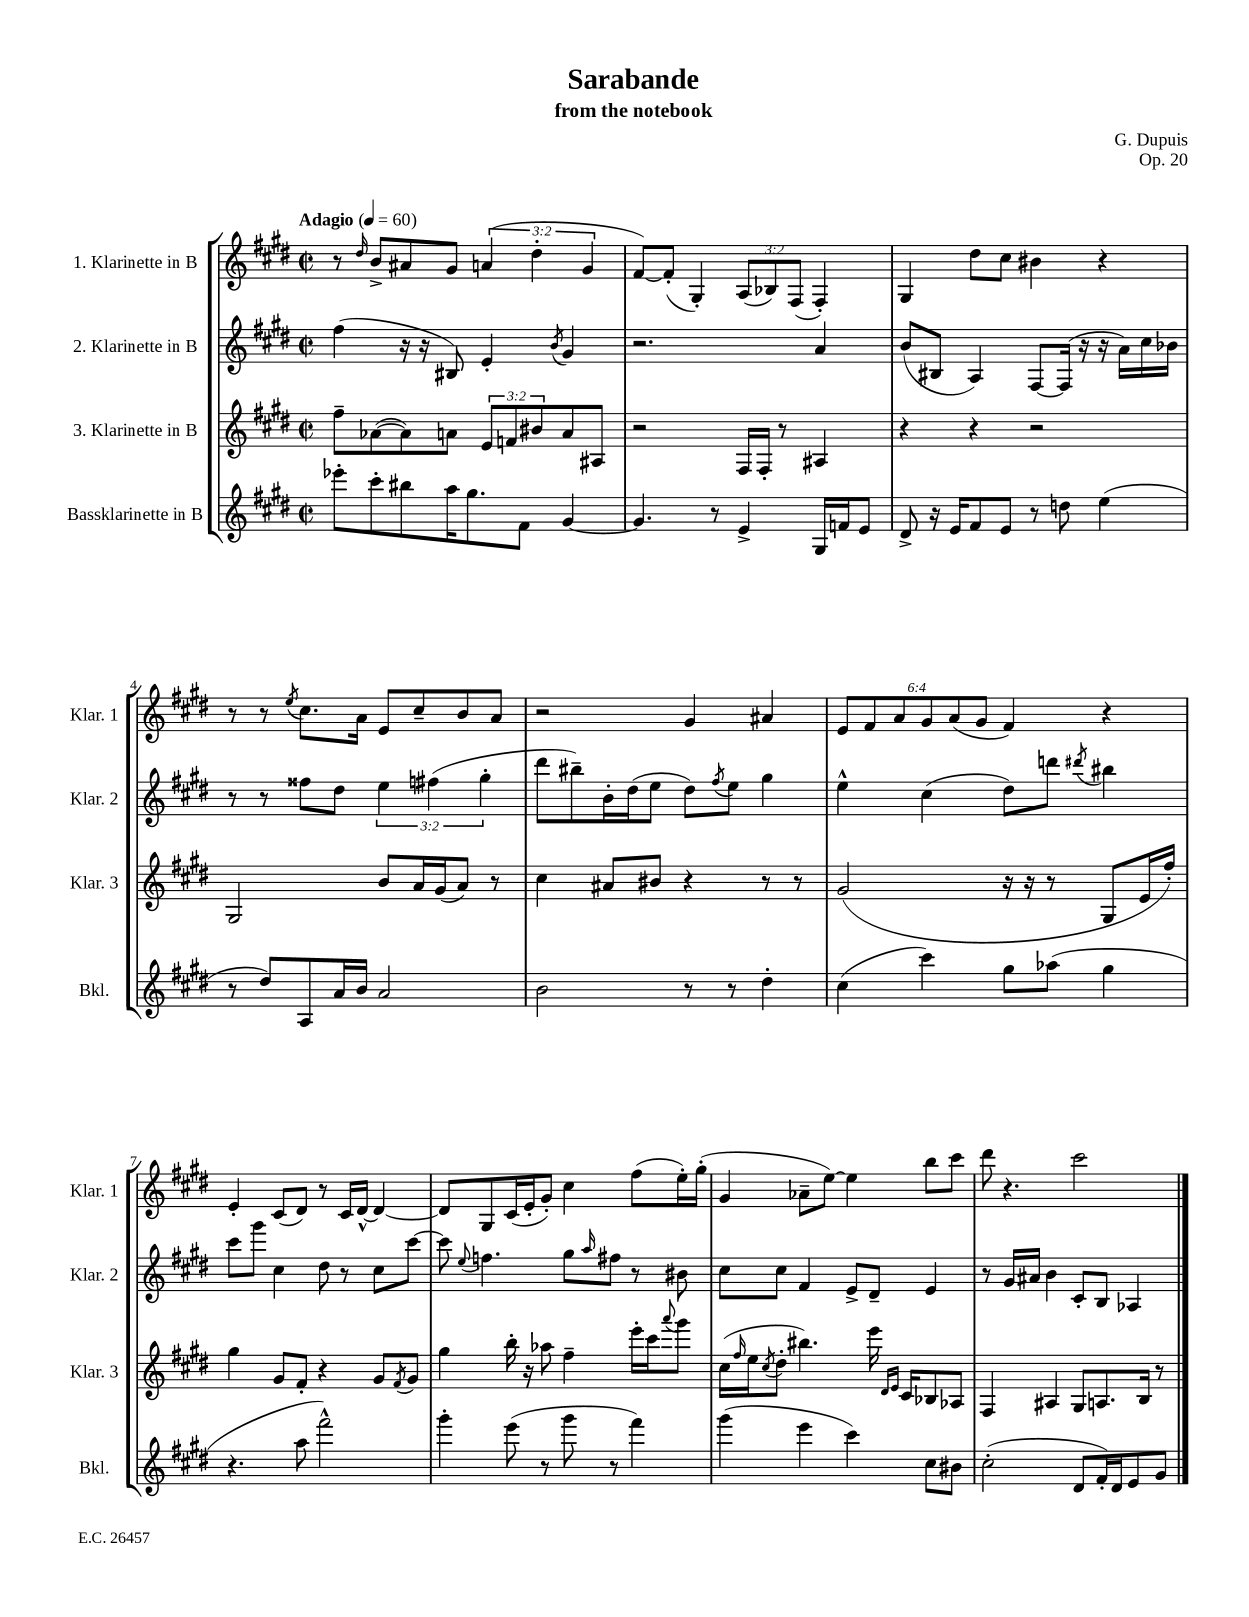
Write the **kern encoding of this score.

**kern	**kern	**kern	**kern
*part4	*part3	*part2	*part1
*staff4	*staff3	*staff2	*staff1
*I"Bassklarinette in B	*I"3. Klarinette in B	*I"2. Klarinette in B	*I"1. Klarinette in B
*I'Bkl.	*I'Klar. 3	*I'Klar. 2	*I'Klar. 1
*clefG2	*clefG2	*clefG2	*clefG2
*k[f#c#g#d#]	*k[f#c#g#d#]	*k[f#c#g#d#]	*k[f#c#g#d#]
*M2/2	*M2/2	*M2/2	*M2/2
*met(c|)	*met(c|)	*met(c|)	*met(c|)
*MM60	*MM60	*MM60	*MM60
=1	=1	=1	=1
!	!	!	!LO:TX:a:B:t=Adagio
8eee-X'\L	8ff#~\L	(4ff#\	8r
.	.	.	16qqdd#/
8ccc#'\	([8a-X\	.	8b^/L
8bb#X\	8a-\])	16r	8a#X/
.	.	16r	.
16aa\K	8an\J	8B#X/)	8g#/J
8.gg#\	.	.	.
.	12e/L	4e'/	(6an/
.	12fn/	.	.
8f#\J	.	.	.
.	12b#X/	.	6dd#'\
.	.	8qb/	.
[4g#/	8a/	4g#/	.
.	.	.	6g#/
.	8A#X/J	.	.
=2	=2	=2	=2
4.g#/]	2r	2.r	[8f#/L)
.	.	.	(8f#'/J]
.	.	.	4G#'/)
8r	.	.	.
4e^/	16F#/LL	.	(12A/L
.	16F#'/JJ	.	.
.	.	.	12B-X/)
.	8r	.	.
.	.	.	(12F#/J
16G#/LL	4A#X/	4a/	4F#'/)
16fn/J	.	.	.
8e/J	.	.	.
=3	=3	=3	=3
8d#^/	4r	(8b/L	4G#/
16r	.	8B#X/J	.
16e/KL	.	.	.
8f#/	4r	4A/)	8dd#\L
8e/J	.	.	8cc#\J
8r	2r	[8F#/L	4b#X\
8ddn\	.	(16F#/Jk]	.
.	.	16r	.
(4ee\	.	16r	4r
.	.	16a\LL)	.
.	.	16cc#\	.
.	.	16b-X\JJ	.
!!LO:LB:g=z
=4	=4	=4	=4
8r	2G#/	8r	8r
8dd#/L)	.	8r	8r
.	.	.	8qee/
8A/	.	8ff##X\L	8.cc#\L
16a/L	.	8dd#\J	.
16b/JJ	.	.	16a\Jk
2a/	8b/L	6ee\	8e/L
.	16a/L	.	8cc#~/
.	.	(6ff#X\	.
.	(16g#/J	.	.
.	8a/J)	.	8b/
.	.	6gg#'\	.
.	8r	.	8a/J
=5	=5	=5	=5
2b\	4cc#\	8ddd#\L	2r
.	.	8bb#X~\)	.
.	8a#X/L	16b'\L	.
.	.	(16dd#\J	.
.	8b#X/J	8ee\J	.
8r	4r	8dd#\L)	4g#/
.	.	8qff#/	.
8r	.	8ee\J	.
4dd#'\	8r	4gg#\	4a#X/
.	8r	.	.
=6	=6	=6	=6
(4cc#\	(2g#/	4ee^^\	12e/L
.	.	.	12f#/
.	.	.	12a/
4ccc#\)	.	(4cc#\	12g#/
.	.	.	(12a/
.	.	.	12g#/J
8gg#\L	16r	8dd#\L)	4f#/)
.	16r	.	.
(8aa-X\J	8r	8dddn\J	.
.	.	8qddd#X/	.
4gg#\	8G#/L	4bb#X\	4r
.	16e/L	.	.
.	16ff#'/JJ)	.	.
!!LO:LB:g=z
=7	=7	=7	=7
4.r	4gg#\	8ccc#\L	4e'/
.	.	8ggg#\J	.
.	8g#/L	4cc#\	(8c#/L
8aa\	8f#'/J	.	8d#/J)
2fff#^^\)	4r	8dd#\	8r
.	.	8r	16c#/LL
.	.	.	[16d#^^/JJ
.	8g#/L	8cc#\L	4d#/_
.	8qf#/	.	.
.	8g#/J	[8ccc#\J	.
=8	=8	=8	=8
4ggg#'\	4gg#\	8ccc#\]	8d#/L]
.	.	8qqee/	.
.	.	4.ffn\	8G#/
(8eee\	16bb'\	.	(16c#/L
.	16r	.	16e'/J
8r	8aa-X\	.	8g#'/J)
8ggg#\	4ff#~\	8gg#\L	4cc#\
.	.	16qqaa/	.
8r	.	8ff#X\J	.
4fff#\)	16eee'\LL	8r	(8ff#\L
.	16ccc#\J	.	.
.	8qqaaa/	.	.
.	8ggg#\J	8b#X\	16ee'\L)
.	.	.	(16gg#'\JJ
=9	=9	=9	=9
(4ggg#\	(16cc#\LL	8cc#\L	4g#/
.	16qqff#/	.	.
.	16ee\J	.	.
.	8qcc#/	.	.
.	8dd#'\J	8cc#\J	.
4eee\	4.bb#X\)	4f#/	8a-X~\L
.	.	.	[8ee\J)
4ccc#\)	.	8e^/L	4ee\]
.	16eee\	8d#~/J	.
.	16qqd#/LL	.	.
.	16qqe/JJ	.	.
.	16c#/KL	.	.
8cc#\L	8B-X/	4e/	8bb\L
8b#X\J	8A-X/J	.	8ccc#\J
=10	=10	=10	=10
(2cc#'\	4F#/	8r	8ddd#\
.	.	16g#/LL	4.r
.	.	16a#X/JJ	.
.	4A#X/	4b\	.
8d#/L	8G#/L	8c#'/L	2ccc#\
16f#'/L)	8.An/	8B/J	.
16d#/J	.	.	.
8e/	.	4A-X/	.
.	16B/Jk	.	.
8g#/J	8r	.	.
==	==	==	==
*-	*-	*-	*-
